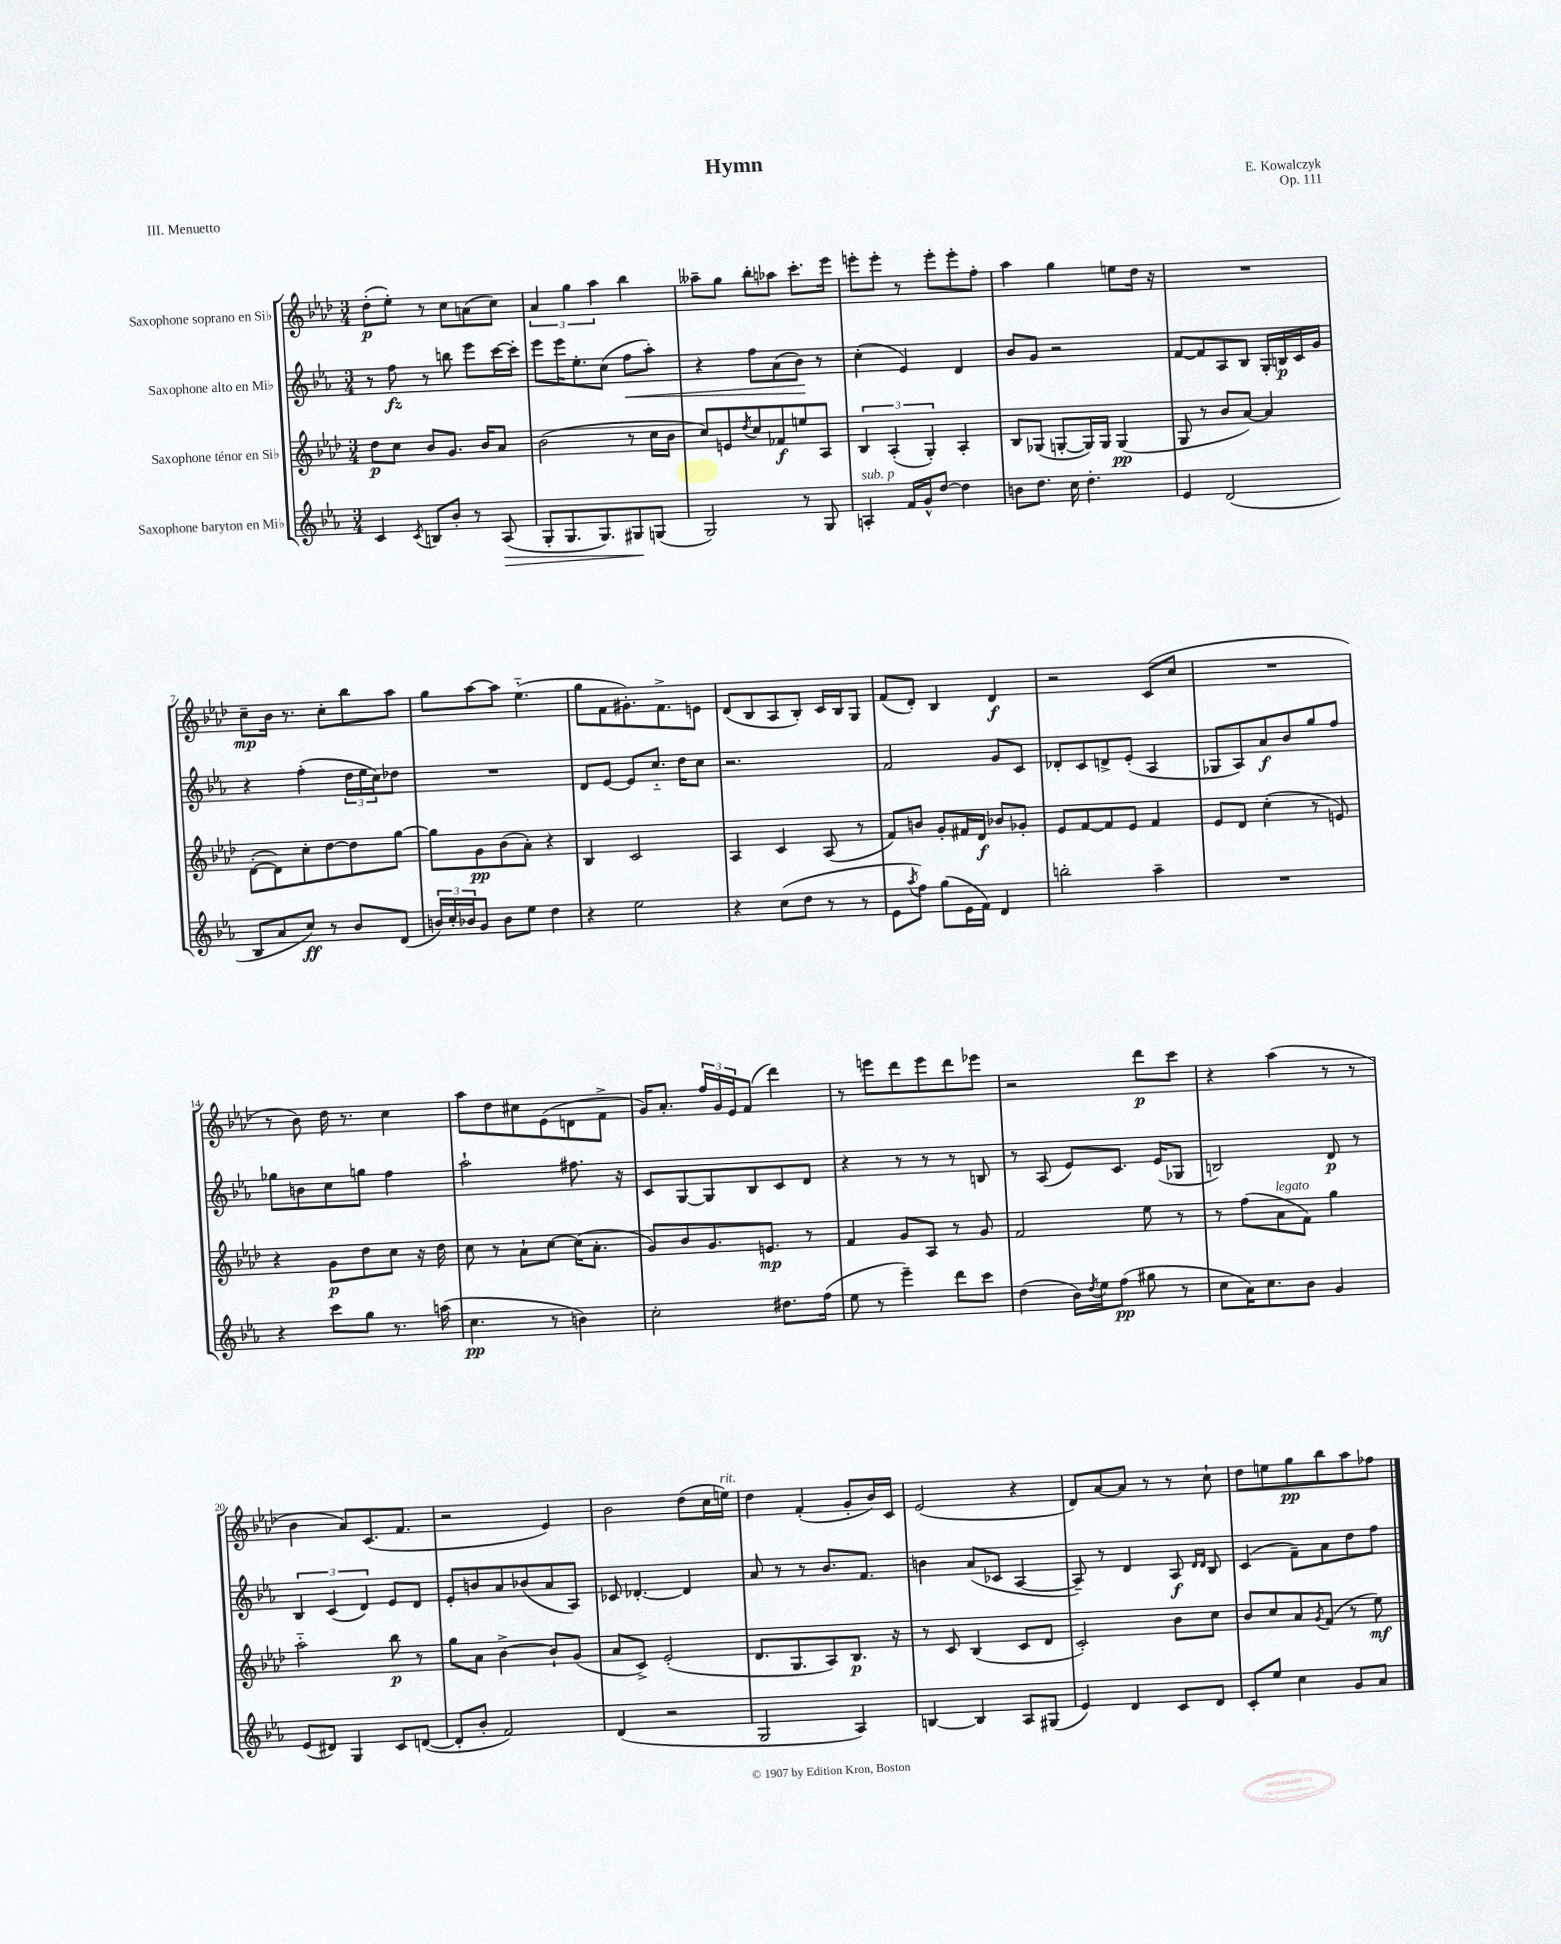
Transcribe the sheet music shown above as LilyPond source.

\header { title = "Hymn" composer = "E. Kowalczyk" opus = "Op. 111" piece = "III. Menuetto" }
<<
\new StaffGroup <<
\new Staff = "s0" \with { instrumentName = "Saxophone soprano en Sib" } {
    \clef treble \key aes \major \numericTimeSignature \time 3/4
    des''8-.\p( ees''8-.) r8 c''8 a'8( c''8) |
    \tuplet 3/2 { aes'4 g''4 aes''4 } bes''4 |
    aeses''8-- g''8 bes''8-. aes''8 c'''8.-. ees'''16 |
    e'''8-. e'''8-. r8 e'''8-. e'''8-. f''8-. |
    aes''4 g''4 e''8 des''16 r16 |
    R2. |
    c''8--\mp bes'16 r8. c''8-. bes''8 aes''8 |
    g''8 aes''8~ aes''8 ees''4.-_( |
    g''8 f'8 gis'8.-.) f'8.-> e'8 |
    des'8( bes8 aes8 bes8-.) c'16 bes16 g8 |
    f'8( des'8-.) bes4 des'4\f |
    r2 c'8( c''8 |
    R2. |
    r8 bes'8) des''16 r8. c''4 |
    aes''8 des''8 cis''8 ees'8( d'8 f'8-> |
    g'16) aes'8.-. \tuplet 3/2 { f''16 g'16 ees'16 } f'8( des'''4) |
    r8 e'''8 des'''8 e'''8 des'''8 ees'''8 |
    r2 des'''8\p c'''8 |
    r4 aes''4( r8 r8 |
    bes'4 aes'8) c'8.( f'8. |
    r2 ees'4) |
    bes'2 des''8( c''16 e''16^\markup { \italic "rit." }) |
    des''4 f'4-.( g'8-. bes'16) c'16 |
    ees'2( r4 |
    des'8) aes'8~ aes'8 r8 r8 c''8-! |
    des''8 e''8 g''8\pp bes''8 aes''8 fes''8 \bar "|." |
}
\new Staff = "s1" \with { instrumentName = "Saxophone alto en Mib" } {
    \clef treble \key ees \major \numericTimeSignature \time 3/4
    r8 f''8\fz r8 b''8 ees'''8 c'''16~ c'''16-. |
    ees'''8 ees'''16 ees''8.-. c''8( f''8\< aes''8-.) |
    r4 f''8 aes'8( bes'8\!) r8 |
    c''4-.( ees'4) d'4 |
    bes'8 g'8 r2 |
    f'8~ f'8 aes8 bes8 g16-. b16\p c'16 g'16 |
    r4 f''4-.( \tuplet 3/2 { d''16 ees''16 c''16) } des''8 |
    R2. |
    d'8 ees'8~ ees'8 c''8.-_ d''16 c''8 |
    r2. |
    f'2 g'8 c'8 |
    des'8-. c'8 d'8-> ees'8-.( aes4 |
    ges8 aes8) aes'8\f bes'8 g''8 f''8 |
    ges''8 b'8 c''8 g''8 f''4 |
    aes''2-! fis''8. r16 |
    c'8 g8~ g8 bes8 c'8 d'8 |
    r4 r8 r8 r8 b8 |
    r8 aes8( ees'8) c'8. ees'16( ges8 |
    b2) d'8\p r8 |
    \tuplet 3/2 { bes4 c'4( d'4) } ees'8 d'8 |
    ees'8-. b'8 aes'8 bes'8( aes'8 aes8) |
    ces'8 des'4.~-. des'4 |
    aes'8 r8 r8 bes'8. f'8. |
    b'4 aes'8( ces'8 aes4~ |
    aes8--) r8 d'4 aes8\f \grace { d'16 d'16 } bes8 |
    c'4( f'8--) aes'8 d''8 f''8 \bar "|." |
}
\new Staff = "s2" \with { instrumentName = "Saxophone ténor en Sib" } {
    \clef treble \key aes \major \numericTimeSignature \time 3/4
    des''8\p c''8 bes'8 g'8. bes'16 aes'8 |
    bes'2( r8 c''16 bes'16 |
    c''8) e'8 \acciaccatura { des''8 } c''8 fes'8\f e''8 aes8 |
    \tuplet 3/2 { bes4 aes4-.( g4-.) } aes4-. |
    bes8 ges8( g8~-. g16) g16 g4\pp( |
    g8 r8 bes'8 aes'8~) aes'4 |
    des'8~-.( des'8) c''8-. des''8~ des''8 g''8~ |
    g''8 g'8\pp bes'8( aes'8-.) r4 |
    bes4 c'2 |
    aes4 c'4 aes8( r8 |
    f'8) b'8 g'8-. fis'16 des'16\f bes'8 ges'8-. |
    ees'8 f'8~ f'8 ees'8 f'4 |
    ees'8 des'8 c''4-.( r8 e'8) |
    r4 g'8\p des''8 c''8 r16 des''16 |
    c''8 r8 aes'8-! c''8~ c''16( aes'8.-. |
    g'8) bes'8 g'8. e'8.\mp r8 |
    f'4 g'8 aes8 r8 g'8 |
    f'2 ees''8 r8 |
    r8 f''8( aes'8^\markup { \italic "legato" } f'8) g''4 |
    aes''2-_ bes''8\p r8 |
    g''8 aes'8 bes'4~-> bes'8-! g'8( |
    aes'8 c'8->) ees'2-.( |
    des'8. g8. aes8) bes8.\p r16 |
    r8 c'8 bes4( c'8 des'8 |
    c'2-.) bes'8 c''8 |
    bes'8 c''8 aes'8 \acciaccatura { g'8 } f'8( r8 ees''8\mf) \bar "|." |
}
\new Staff = "s3" \with { instrumentName = "Saxophone baryton en Mib" } {
    \clef treble \key ees \major \numericTimeSignature \time 3/4
    c'4 \acciaccatura { c'8 } b8 bes'8-. r8 aes8\>( |
    g8-. g8. g8.) gis8\! g8( |
    g2) r8 g8 |
    a4-.^\markup { \italic "sub. p" } f'16 g'16-^ d''8~ d''4 |
    b'8 d''8. c''16 d''4.-. |
    ees'4 d'2( |
    bes8 aes'8 c''8\ff) r8 bes'8 d'8( |
    \tuplet 3/2 { b'16) c''16-. bes'16 } g'8 bes'8 ees''8 d''4 |
    r4 ees''2 |
    r4 c''8( d''8 r8 r8 |
    ees'8 \acciaccatura { aes''8 } f''8) g''8( ees'16 f'16) d'4 |
    b''2-. aes''4-- |
    R2. |
    r4 c'''8 g''8 r8. a''16( |
    c''4.\pp r8 b'4) |
    c''2-. dis''8. f''16( |
    ees''8 r8 ees'''4--) d'''8 c'''8 |
    d''4( bes'16) \acciaccatura { d''8 } ees''16 f''8\pp( gis''8 r8 |
    c''8 aes'16) c''8. bes'8 g'4 |
    ees'8( dis'8) g4 c'8 d'8~( |
    d'8-. bes'8-. f'2) |
    d'4( r2 |
    g2 aes4) |
    b4~ b4 aes8 gis8( |
    ees'4) d'4 c'8 d'8 |
    c'8-. ees''8 c''4 g'8 aes'8 \bar "|." |
}
>>
>>
